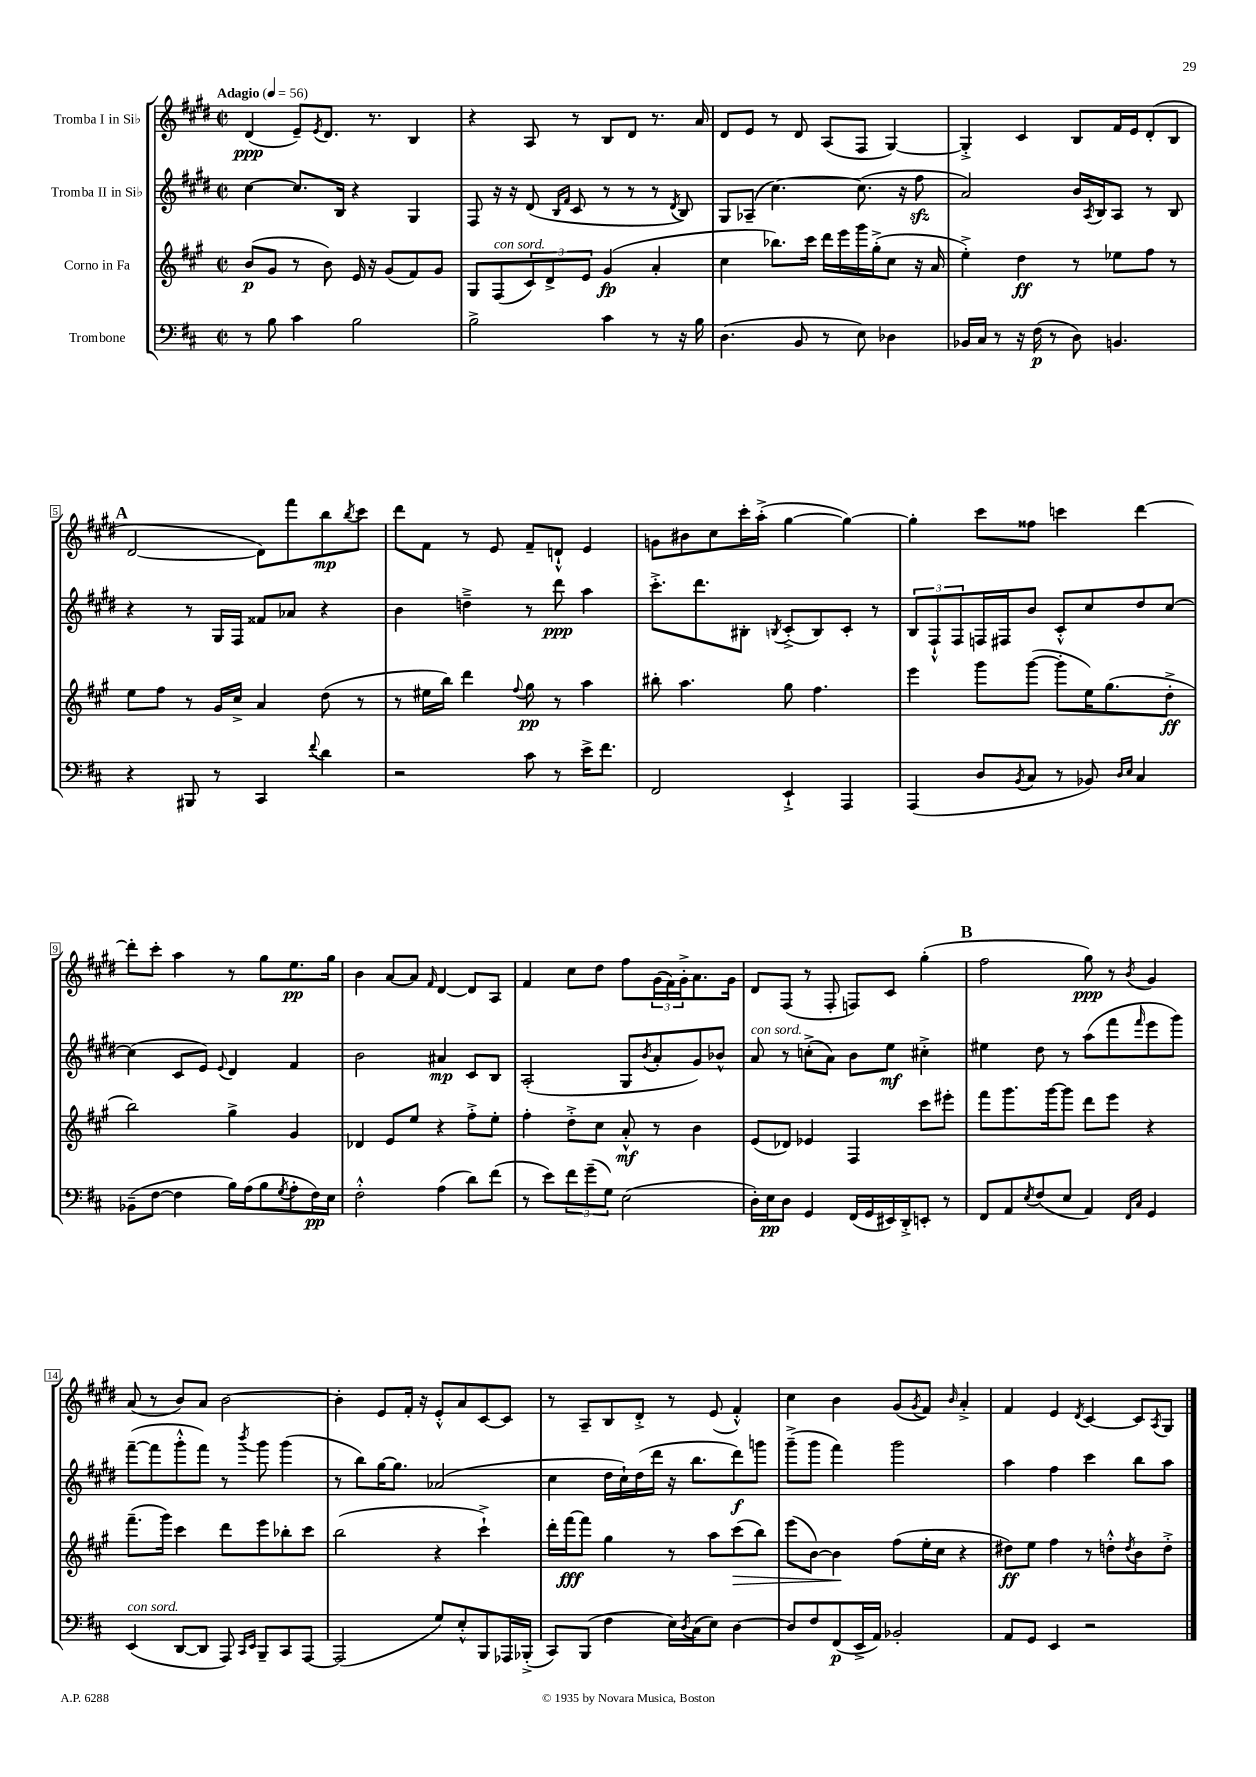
<<
\new StaffGroup <<
\new Staff = "s0" \with { instrumentName = "Tromba I in Sib" } {
    \clef treble \key e \major \defaultTimeSignature \time 2/2 \tempo "Adagio" 4 = 56
    dis'4\ppp( e'8--) \acciaccatura { e'8 } dis'8. r8. b4 |
    r4 a8 r8 b8 dis'8 r8. a'16 |
    dis'8 e'8 r8 dis'8 a8( fis8 gis4~) |
    gis4-.-> cis'4 b8 fis'16 e'16 dis'8-.( b8 |
    \mark \markup { \bold "A" } dis'2~ dis'8) fis'''8 b''8\mp \acciaccatura { b''8 } cis'''8 |
    dis'''8 fis'8 r8 e'8 fis'8-- d'8-!-^ e'4 |
    g'8 bis'8 cis''8 cis'''16-. a''16-.->( gis''4~ gis''4~) |
    gis''4-. cis'''8 fisis''8 c'''4 dis'''4~ |
    dis'''8-. cis'''8-. a''4 r8 gis''8 e''8.\pp gis''16 |
    b'4 a'8~ a'8 \grace { fis'16 } dis'4~ dis'8 a8 |
    fis'4 cis''8 dis''8 fis''8 \tuplet 3/2 { gis'16( fis'16) gis'16-.-> } a'8. gis'16 |
    dis'8 fis8( r8 fis8-. f8) cis'8 gis''4-.( |
    \mark \markup { \bold "B" } fis''2 gis''8\ppp) r8 \acciaccatura { b'8 } gis'4 |
    a'8( r8 b'8) a'8 b'2~ |
    b'4-. e'8 fis'16-. r16 e'8-.-^ a'8 cis'8~ cis'8 |
    r8 a8-- b8 dis'8-.-> r8 e'8( fis'4-.-^) |
    cis''4 b'4 gis'8( \acciaccatura { gis'8 } fis'8) \grace { b'16 } a'4-.-> |
    fis'4 e'4 \acciaccatura { dis'8 } cis'4~ cis'8 \acciaccatura { a8 } gis8 \bar "|." |
}
\new Staff = "s1" \with { instrumentName = "Tromba II in Sib" } {
    \clef treble \key e \major \defaultTimeSignature \time 2/2
    cis''4~ cis''8. b16 r4 gis4 |
    fis8 r16 r16 dis'8( \grace { b16 fis'16 } cis'8 r8 r8 r8 \acciaccatura { dis'8 } b8) |
    gis8 aes8--( cis''4.~) cis''8.( r16 fis''8\sfz |
    a'2) b'16 \acciaccatura { a8 } b16 a8 r8 b8 |
    \mark \markup { \bold "A" } r4 r8 gis16 fis16 fisis'8 aes'8 r4 |
    b'4 d''4---> r8 dis'''8\ppp a''4 |
    cis'''8.-.-> dis'''8. bis8-. \acciaccatura { b8 } cis'8-.->( b8) cis'8-. r8 |
    \tuplet 3/2 { b8 fis8-!-^ fis8 } f16 fis16 b'8 cis'8-.-^ cis''8 dis''8 cis''8~ |
    cis''4( cis'8 e'8) \appoggiatura { e'8 } dis'4 fis'4 |
    b'2 ais'4\mp cis'8 b8 |
    a2-.( gis8 \acciaccatura { b'8 } a'8-. gis'8) bes'8-^ |
    a'8^\markup { \italic "con sord." } r8 c''8-.->( a'8) b'8 e''8\mf cis''4-.-> |
    \mark \markup { \bold "B" } eis''4 dis''8 r8 a''8( fis'''8 \grace { fis'''16 } e'''8 gis'''8) |
    fis'''8~--( fis'''8 gis'''8-.-^ fis'''8) r8 \acciaccatura { b'''8 } gis'''8 gis'''4( |
    r8 b''8) gis''16~ gis''8. aes'2( |
    cis''4 dis''16 cis''16-!) dis''16( dis'''16 r16 b''8. dis'''8\f) g'''8 |
    gis'''8--->( gis'''8 fis'''4) gis'''2 |
    a''4 fis''4 cis'''4 b''8 a''8 \bar "|." |
}
\new Staff = "s2" \with { instrumentName = "Corno in Fa" } {
    \clef treble \key a \major \defaultTimeSignature \time 2/2
    b'8\p( gis'8 r8 b'8) e'16 r16 gis'8( fis'8) gis'8 |
    gis8 fis8^\markup { \italic "con sord." }( \tuplet 3/2 { cis'8) d'8-> e'8 } gis'4\fp( a'4-. |
    cis''4 bes''8.) cis'''16 d'''16 e'''16 gis'''16 gis''16-.->( cis''8 r16 a'16 |
    e''4-.->) d''4\ff r8 ees''8 fis''8 r8 |
    \mark \markup { \bold "A" } e''8 fis''8 r8 gis'16 cis''16-> a'4 d''8( r8 |
    r8 eis''16 b''16) d'''4 \appoggiatura { fis''8 } gis''8\pp r8 a''4 |
    bis''8-. a''4. gis''8 fis''4. |
    e'''4 gis'''8 gis'''8~( gis'''8-. e''16) gis''8.( d''8-.->\ff |
    b''2) gis''4-> gis'4 |
    des'4 e'8 e''8 r4 fis''8-.-> e''8-. |
    fis''4-. d''8-.-> cis''8 a'8-.-^\mf r8 b'4 |
    e'8( des'8) ees'4 fis4 cis'''8 eis'''8-. |
    \mark \markup { \bold "B" } fis'''8 gis'''8. gis'''16~ gis'''8 d'''8 e'''8 r4 |
    fis'''8.--( gis'''16) cis'''4 d'''8 e'''8 bes''8-. cis'''8 |
    b''2( r4 cis'''4-!->) |
    d'''16-. fis'''16~\fff fis'''8 gis''4 r8 a''8 cis'''8\>( b''8) |
    e'''8( b'8~) b'4\! fis''8( e''16-. cis''16 r4 |
    dis''8\ff) e''8 fis''4 r8 d''8-.-^ \acciaccatura { d''8 } b'8 d''8-.-> \bar "|." |
}
\new Staff = "s3" \with { instrumentName = "Trombone" } {
    \clef bass \key d \major \defaultTimeSignature \time 2/2
    r8 b8 cis'4 b2 |
    b2-> cis'4 r8 r16 b16 |
    d4.( b,8 r8 e8) des4 |
    bes,16 cis16 r8 r16 fis16\p( r8 d8) b,4. |
    \mark \markup { \bold "A" } r4 bis,,8 r8 cis,4 \appoggiatura { fis'8 } d'4 |
    r2 cis'8 r8 e'16-> fis'8. |
    fis,2 e,4-!-> a,,4 |
    a,,4( d8 \acciaccatura { b,8 } cis8 r8 bes,8) \grace { d16 e16 } cis4 |
    bes,8--( fis8~ fis4 b16) a16( b8 \acciaccatura { g8 } a8-. fis16\pp) e16 |
    fis2-.-^ a4( d'8) fis'8( |
    r8 e'8) \tuplet 3/2 { fis'8 g'8--( g8) } e2( |
    d16-.) e16\pp d8 g,4 fis,16( g,16 eis,16) d,16-.-> e,8-. r8 |
    \mark \markup { \bold "B" } fis,8 a,8 \acciaccatura { e8 } fis8( e8 a,4) \grace { fis,16 cis16 } g,4 |
    e,4^\markup { \italic "con sord." }( d,8~ d,8 a,,8) \grace { cis,16 e,16 } b,,8-- cis,8 a,,8~ |
    a,,2( g8) e8-.-^ b,,8 aes,,16 bes,,16-.->( |
    cis,8) b,,8( fis4 e16) \acciaccatura { d8 } cis16( e8) d4~ |
    d8 fis8 fis,8\p( e,16-> a,16) bes,2-. |
    a,8 g,8 e,4 r2 \bar "|." |
}
>>
>>
\layout { \context { \Score \override BarNumber.stencil = #(make-stencil-boxer 0.1 0.3 ly:text-interface::print) } }
